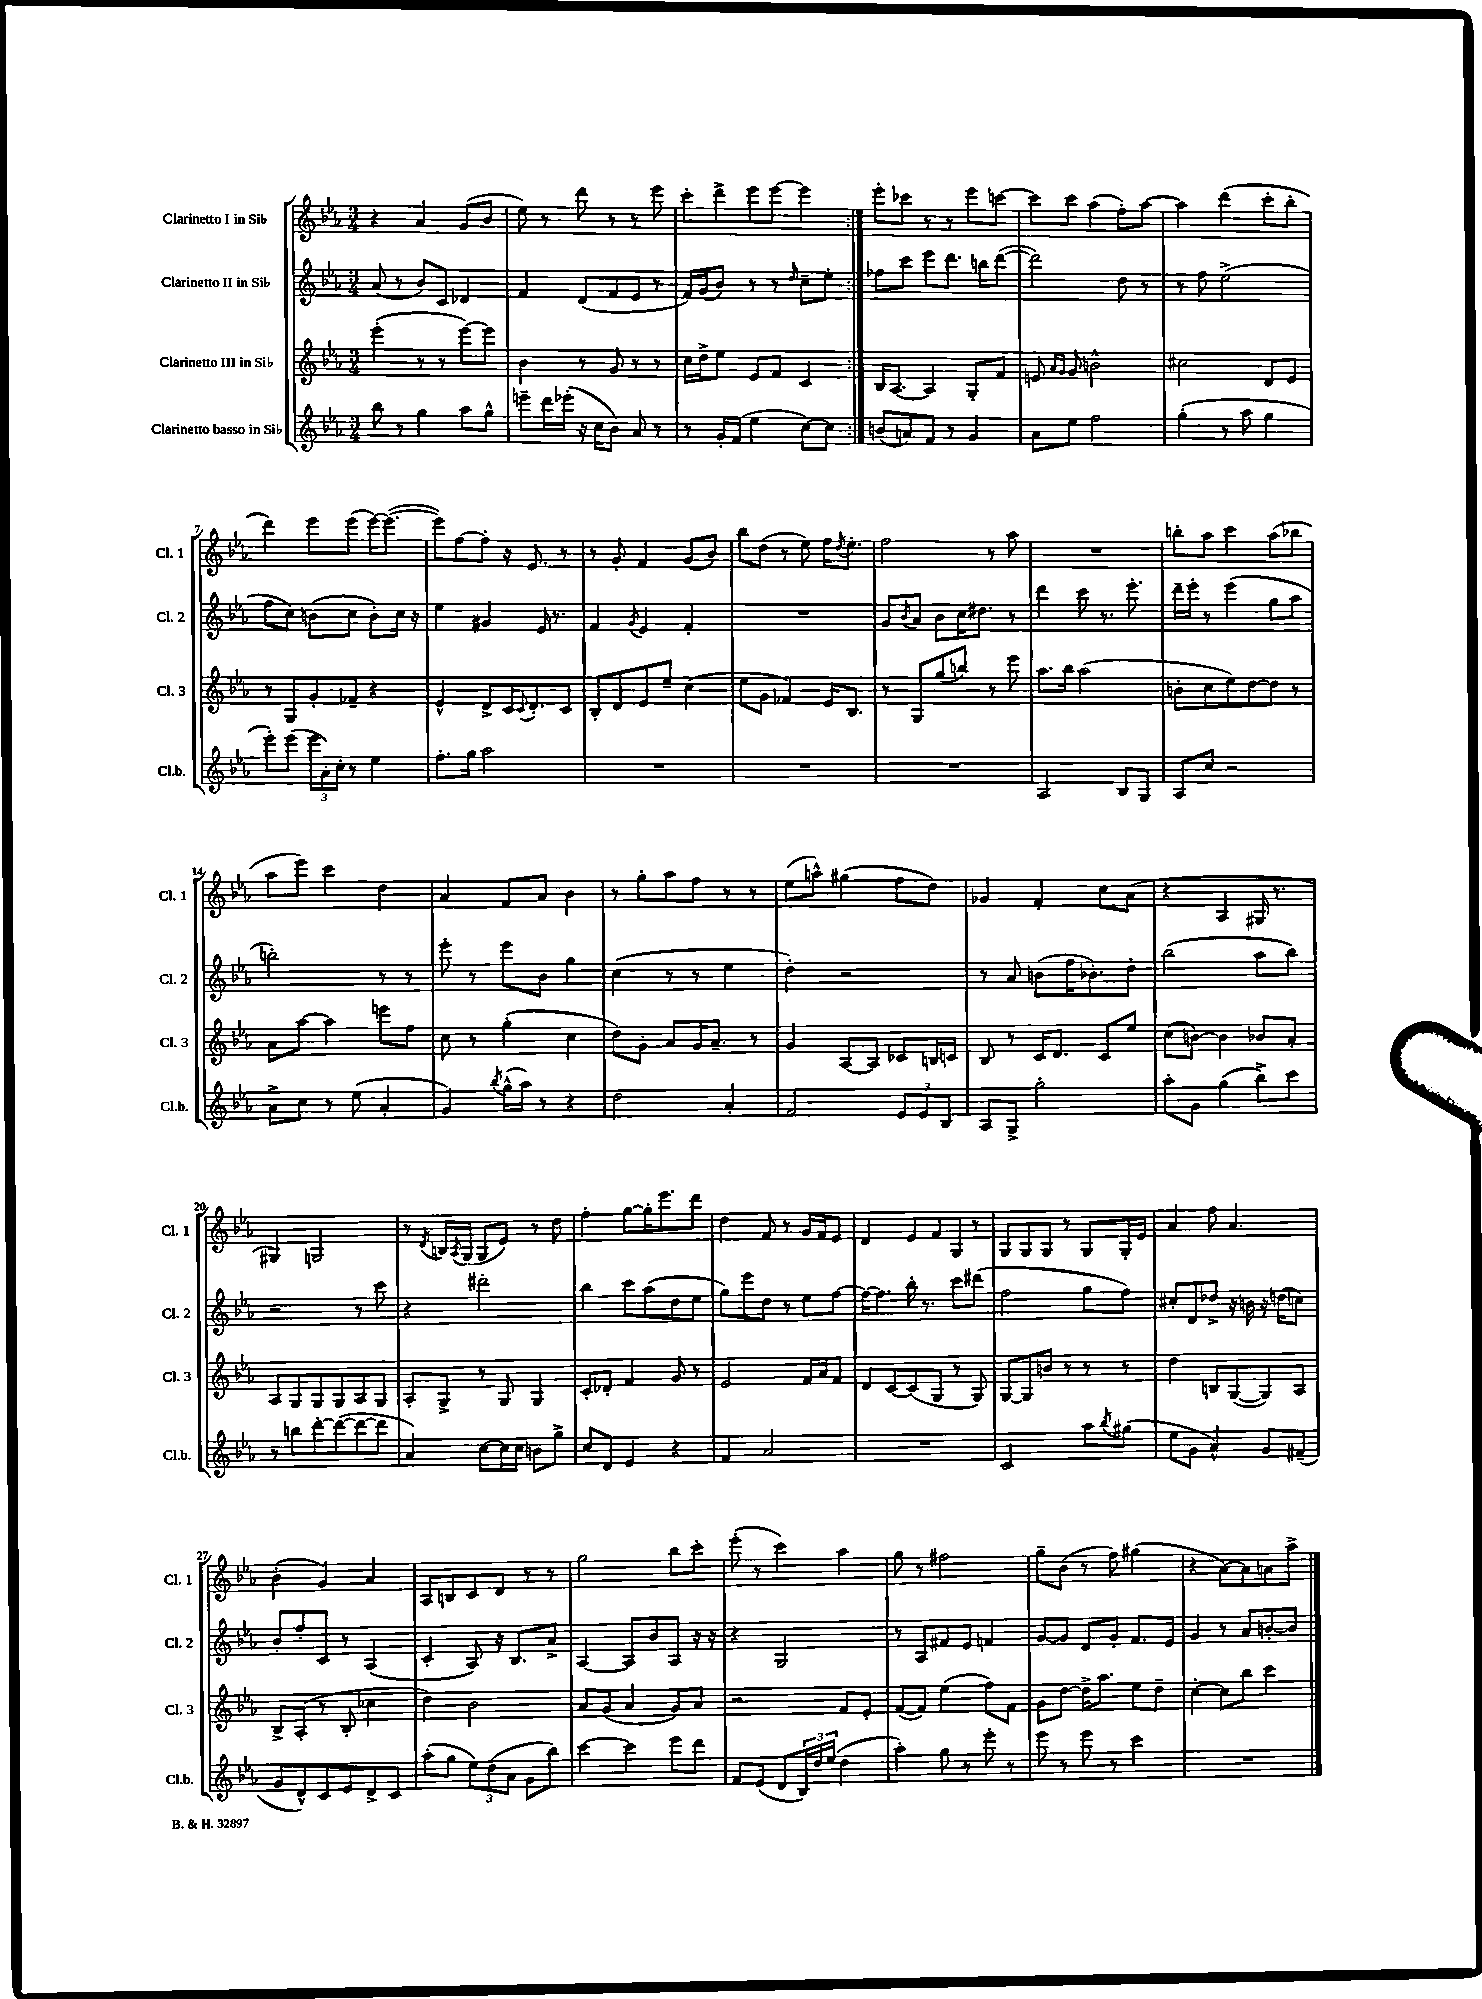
<<
\new StaffGroup <<
\new Staff = "s0" \with { instrumentName = "Clarinetto I in Sib" shortInstrumentName = "Cl. 1" } {
    \clef treble \key ees \major \numericTimeSignature \time 3/4
    \repeat volta 2 { r4 aes'4 g'8( bes'8 |
    ees''8) r8 d'''8 r8 r8 ees'''8 |
    c'''8-. d'''8-> ees'''8 ees'''8~ ees'''4 | }
    ees'''8-. ces'''8 r8 r8 ees'''8 c'''8~ |
    c'''8 c'''8 aes''4( f''8-.) aes''8~ |
    aes''4 d'''4( c'''8-. bes''8-. |
    d'''4) ees'''8 ees'''8( ees'''16~) ees'''8.~( |
    ees'''8) f''8~ f''8-. r16 ees'8. r8 |
    r8 g'8-. f'4 g'8( bes'8) |
    bes''8 d''8( r8 ees''8) f''16 \acciaccatura { d''8 } ees''8.-. |
    f''2 r8 aes''8 |
    R2. |
    b''8-. aes''8 c'''4 aes''8( bes''8 |
    aes''8 ees'''8) c'''4 d''4 |
    aes'4 f'8 aes'8 bes'4 |
    r8 g''8-. aes''8 f''8 r8 r8 |
    ees''8( a''8-^) gis''4( f''8 d''8) |
    ges'4 f'4-. c''8 aes'8( |
    r4 aes4 gis16 r8. |
    gis4) g2 |
    r8 \acciaccatura { d'8 } b16 \acciaccatura { aes8 } g16( g8 ees'8) r8 d''8 |
    f''4-. g''8~ g''16-. ees'''8. d'''8 |
    d''4 f'8 r8 g'16 f'16 ees'8 |
    d'4 ees'8 f'8 g8 r8 |
    g8 g8 g8 r8 g8 g16-. ees'16 |
    aes'4 f''8 aes'4. |
    bes'4-.( g'4) aes'4 |
    aes8 b8 c'8 d'8 r8 r8 |
    g''2 bes''8 c'''8-. |
    ees'''8-.( r8 c'''4) aes''4 |
    g''8 r8 fis''2 |
    g''8-- bes'8( r8 f''8) gis''4( |
    r4 aes'8~) aes'8 a'8 aes''8-> \bar "|." |
}
\new Staff = "s1" \with { instrumentName = "Clarinetto II in Sib" shortInstrumentName = "Cl. 2" } {
    \clef treble \key ees \major \numericTimeSignature \time 3/4
    \repeat volta 2 { aes'8( r8 bes'8) c'8 des'4 |
    f'4 d'8( f'8 ees'8 r8 |
    f'16) g'16( bes'8) r8 r8 \grace { d''16 } c''8-- ees''8-. | }
    fes''8 c'''8 ees'''8 d'''8. b''16 d'''8~( |
    d'''2) d''8 r8 |
    r8 f''8 ees''2->( |
    f''8 c''8) b'8( c''8 b'8-.) c''16 r16 |
    ees''4 gis'4 ees'16 r8. |
    f'4 \acciaccatura { g'8 } ees'4 f'4-. |
    R2. |
    g'8 \acciaccatura { bes'8 } aes'8 bes'8 c''16 dis''8. r8 |
    d'''4 c'''8 r8. ees'''8.-. |
    d'''16-- ees'''16-. r8 ees'''4( g''8 aes''8 |
    b''2-.) r8 r8 |
    ees'''8-. r8 ees'''8 bes'8 g''4 |
    c''4( r8 r8 ees''4 |
    d''4-.) r2 |
    r8 aes'8 b'8( f''16 bes'8.-.) d''8-. |
    bes''2( aes''8 bes''8) |
    r2 r8 c'''8 |
    r4 dis'''2-. |
    bes''4 c'''8 aes''8( d''8 ees''8 |
    g''8) ees'''8 d''8 r8 ees''8 f''8~ |
    f''16~ f''8. bes''16-. r8. c'''8 dis'''8( |
    f''2 g''8 f''8) |
    cis''8-. d'8 des''8-> r16 b'16 r16 d''16( c''8) |
    bes'8-. f''8-. c'8 r8 aes4( |
    c'4-. aes8) r16 bes8. aes'8-> |
    aes4~ aes8 bes'8 aes8 r16 r16 |
    r4 g2 |
    r8 aes8 fis'8 ees'8 f'4 |
    g'8~ g'8 d'8 g'8-. f'8. ees'16 |
    g'4 r8 aes'8 b'8~-. b'8 \bar "|." |
}
\new Staff = "s2" \with { instrumentName = "Clarinetto III in Sib" shortInstrumentName = "Cl. 3" } {
    \clef treble \key ees \major \numericTimeSignature \time 3/4
    \repeat volta 2 { ees'''4-.( r8 r8 ees'''8~) ees'''8 |
    bes'4 r8 g'8 r8 r8 |
    c''16 d''16-> ees''8 ees'8 f'8 c'4 | }
    bes16 aes8.~ aes4 g8-. f'8 |
    e'8 \grace { aes'16 g'16 } g'8 b'2-^ |
    cis''2 d'8 ees'8 |
    r8 g8 g'8-. fes'8-- r4 |
    ees'4-^ d'8-> c'16 \appoggiatura { c'8 } d'8.-. c'8 |
    bes8-. d'8 ees'8 ees''8-- c''4( |
    ees''8 g'8 fes'4) ees'16 bes8. |
    r8 g8 g''8( b''8) r8 ees'''8 |
    aes''8. bes''16 aes''2( |
    b'8-. c''8 ees''8) d''8~ d''8 r8 |
    aes'8 aes''8~ aes''4 e'''8 f''8 |
    c''8 r8 g''4-.( c''4 |
    d''8) g'8-. aes'8 g'16 aes'8.-- r8 |
    g'4 aes8~ aes8 ces'8 b16 c'16 |
    bes8 r8 c'16 d'8. c'8 ees''8 |
    c''8( b'8~) b'4 bes'8 aes'8-. |
    aes8 g8 g8 g8 aes8 g8 |
    aes8-. g8-> r8 g8 g4 |
    c'8-. des'8-. f'4 g'8 r8 |
    ees'2 f'16 aes'16 f'8 |
    d'8 c'8~ c'8( g8 r8 g8) |
    g8~ g8 b'8 r8 r8 r8 |
    d''4 b8 g8~( g8) aes8 |
    bes8-> aes8-.( r8 bes8-. ces''4 |
    d''4) bes'2 |
    aes'8 g'8( aes'4 g'8) aes'8 |
    r2 f'8 ees'8-. |
    f'8~( f'8) ees''4( f''8) f'8 |
    g'8 d''8~ d''16-> aes''8. ees''8 d''8-- |
    c''4~-. c''8 bes''8 c'''4 \bar "|." |
}
\new Staff = "s3" \with { instrumentName = "Clarinetto basso in Sib" shortInstrumentName = "Cl.b." } {
    \clef treble \key ees \major \numericTimeSignature \time 3/4
    \repeat volta 2 { bes''8 r8 g''4 aes''8 g''8-^ |
    e'''8-- d'''16 ees'''16-.( r16 c''16 bes'8) aes'8 r8 |
    r8 g'16-. f'16( ees''4 c''8~) c''8 | }
    b'8( a'8) f'8 r8 g'4 |
    aes'8 ees''8 f''2 |
    g''4-.( r8 aes''8 g''4 |
    ees'''8-.) ees'''8( \tuplet 3/2 { ees'''16 aes'16-.) c''16-. } r8 ees''4 |
    f''8.-. g''16 aes''2 |
    R2. |
    R2. |
    R2. |
    aes2 bes8 g8 |
    aes8 c''8 r2 |
    aes'8-> c''8 r8 ees''8( aes'4-. |
    g'4) \acciaccatura { bes''8 } g''16-^( aes''16) r8 r4 |
    d''2 aes'4-. |
    f'2 \tuplet 3/2 { ees'8 ees'8 bes8 } |
    aes8 g8-> g''2-. |
    aes''8-. g'8 g''4( bes''8->) c'''8 |
    r8 b''8 d'''8~-. d'''8~( d'''8~ d'''8 |
    aes'4) c''8~ c''16 c''16 b'8 g''8-> |
    c''8 d'8 ees'4 r4 |
    f'4 aes'2 |
    R2. |
    c'2 aes''8 \acciaccatura { bes''8 } gis''8( |
    ees''8 g'8 aes'4-^) g'8 fis'8--( |
    g'8 d'8-^) c'8 ees'8 d'8-> c'8 |
    aes''8-.( g''8 \tuplet 3/2 { ees''8) d''8( aes'8 } g'8 bes''8) |
    c'''4~ c'''4 ees'''8 d'''8 |
    f'8 ees'8( d'8 \tuplet 3/2 { bes16) d''16 ees''16( } d''4 |
    aes''4-.) g''8 r8 ees'''8-. r8 |
    ees'''8 r8 ees'''8 r8 c'''4 |
    R2. \bar "|." |
}
>>
>>
